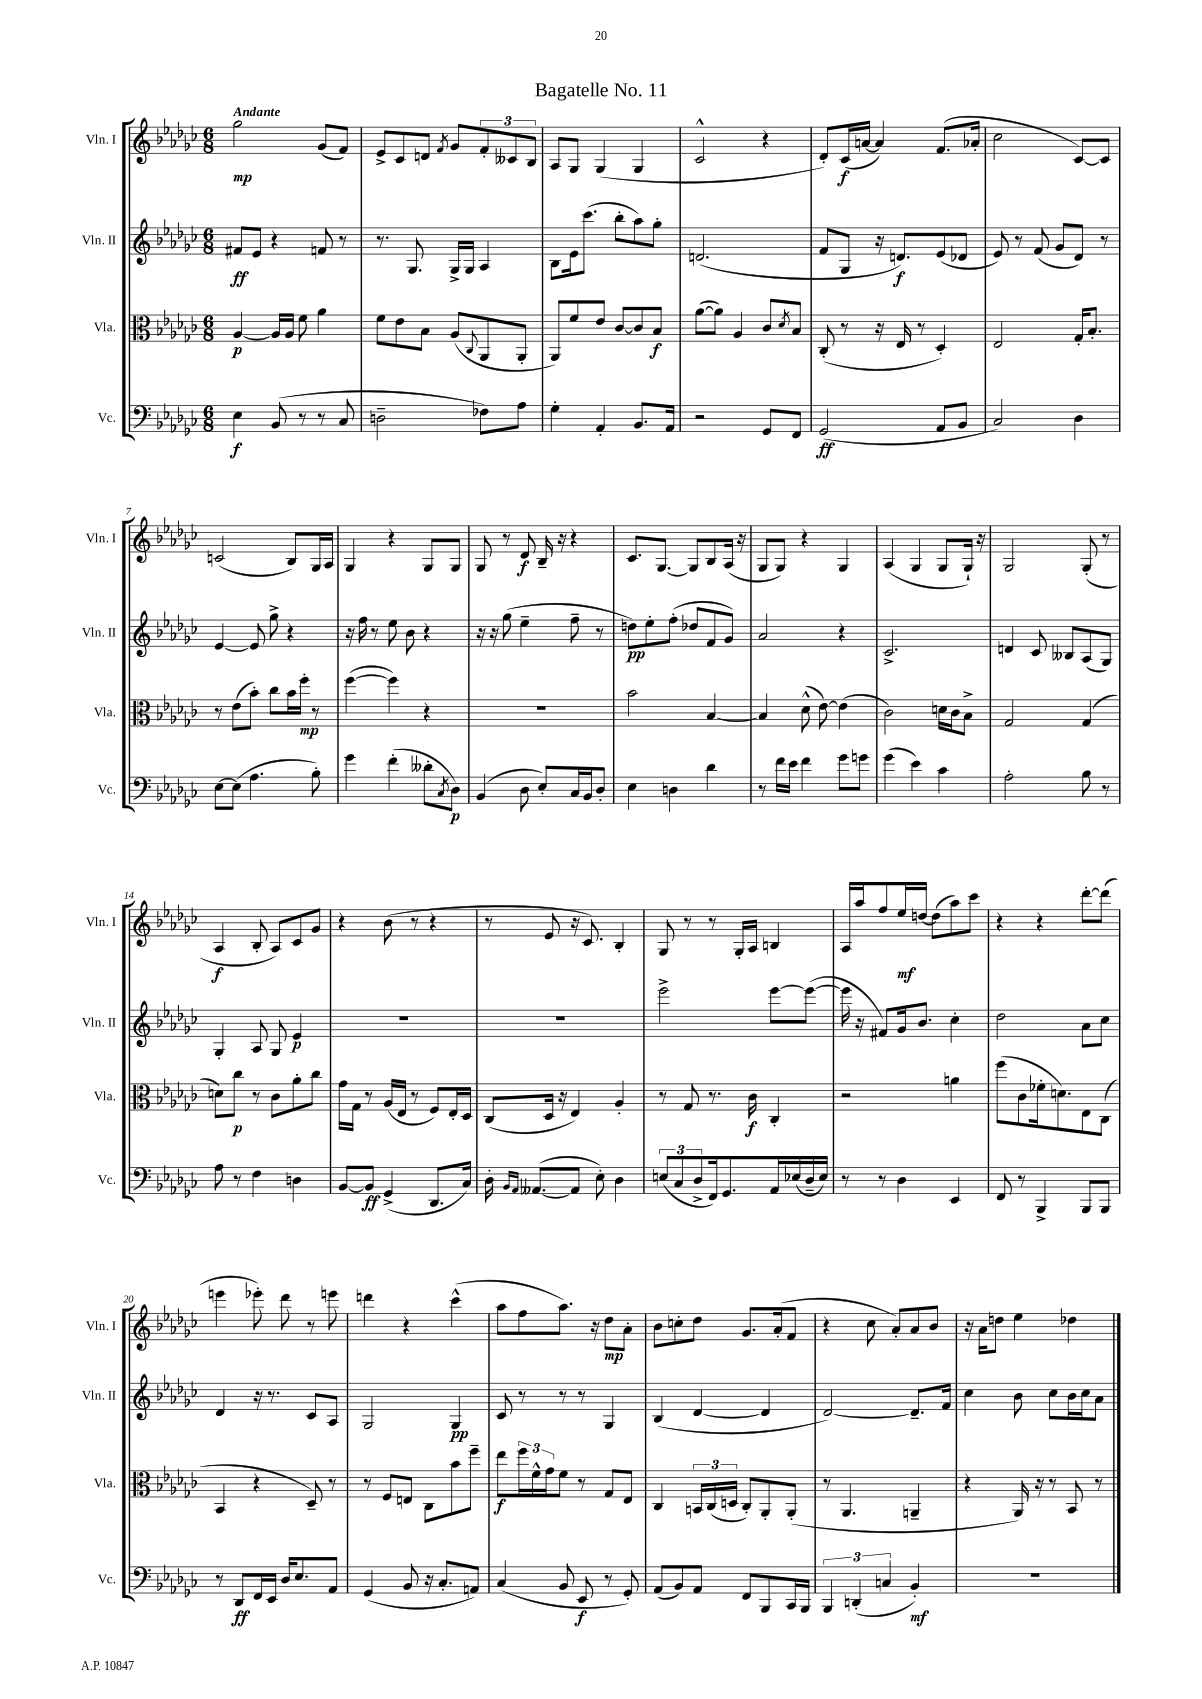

**kern	**kern	**kern	**kern
*staff4	*staff3	*staff2	*staff1
*clefF4	*clefC3	*clefG2	*clefG2
*k[b-e-a-d-g-c-]	*k[b-e-a-d-g-c-]	*k[b-e-a-d-g-c-]	*k[b-e-a-d-g-c-]
*M6/8	*M6/8	*M6/8	*M6/8
4E-\	[4A-/	8f#/L	2gg-\
.	.	8e-/J	.
(8BB-/	16A-/]LL	4r	.
.	16A-/JJ	.	.
8r	8f\	.	.
8r	4a-\	8f/	(8g-/L
8C-/	.	8r	8f/J)
=	=	=	=
2D~\	8f\L	8.r	8e-^/L
.	8e-\	.	8c-/
.	.	8.G-/	.
.	8B-\J	.	8d/J
.	.	.	8qf/
.	(8A-/L	16G-^/LL	8g-/L
.	.	16G-/JJ	.
.	8qqC-/	.	.
8F-\L)	8AA-/	4A-/	12f'/
.	.	.	12c--/
8A-\J	8AA-'/J	.	.
.	.	.	12B-/J
=	=	=	=
4G-'\	8AA-/L)	8B-\L	8A-/L
.	8f/	16e-\k	8G-/J
.	.	(8.ccc-\J	.
4AA-'/	8e-/J	.	(4G-/
.	[8c-/L	8bb-'\L	.
8.BB-/L	8c-/]	8aa-\)	4G-/
.	8B-/J	8gg-'\J	.
16AA-/Jk	.	.	.
=	=	=	=
2r	([8a-\L	(2.d/	2c-^^/
.	8a-\]J)	.	.
.	4A-/	.	.
8GG-/L	8c-/L	.	4r
.	8qd-/	.	.
8FF/J	8B-/J	.	.
=	=	=	=
(2GG-/	(8C-'/	8f/L	8d-'/L)
.	8r	8G-/J	(16c-/L
.	.	.	[16a/JJ
.	16r	16r	4a/])
.	16E-/	8.d/L)	.
.	8r	.	.
8AA-/L	4D-'/)	(8e-/	(8.f/L
8BB-/J	.	8d-/J	.
.	.	.	16a-'/Jk
=	=	=	=
2C-/)	2E-/	8e-/)	2cc-\
.	.	8r	.
.	.	(8f/	.
.	.	8g-/L	.
4D-\	16G-'/LK	8d-/J)	[8c-/L)
.	8.B-'/J	.	.
.	.	8r	8c-/]J
=	=	=	=
[8E-\L	8r	[4e-/	(2c/
(8E-\]J	(8e-\L	.	.
4.A-\	8b-'\J)	8e-/]	.
.	8cc-\L	8gg-^\	.
.	16b-\L	4r	8B-/L)
.	16ff'\JJ	.	.
8B-'\)	8r	.	16G-/L
.	.	.	16A-/JJ
=	=	=	=
4g-\	([4ff\	16r	4G-/
.	.	16ff\	.
.	.	8r	.
(4f'\	4ff\])	8ee-\	4r
.	.	8b-\	.
8d--'\L	4r	4r	8G-/L
8qC-/	.	.	.
8D-\J)	.	.	8G-/J
=	=	=	=
(4BB-/	2.r	16r	8G-/
.	.	16r	.
.	.	(8gg-\	8r
8D-\	.	4ee-~\	8d-/
8E-'/L)	.	.	16B-~/
.	.	.	16r
16C-/L	.	8ff~\	4r
16BB-/J	.	.	.
8D-'/J	.	8r	.
=	=	=	=
4E-\	2b-\	8dd\L)	8.c-/L
.	.	8ee-'\	.
.	.	.	[8.G-/J
4D\	.	(8ff'\J	.
.	.	8dd-/L	8G-/]L
4d-\	[4B-/	8f/	8B-/
.	.	8g-/J)	(16A-/Jk
.	.	.	16r
=	=	=	=
8r	4B-/]	2a-/	8G-/L
16f\LL	.	.	8G-/J)
16e-\JJ	.	.	.
4f\	(8d-^^\	.	4r
.	[8e-\)	.	.
8g-\L	(4e-\]	4r	4G-/
8g\J	.	.	.
=	=	=	=
(4g-\	2c-\)	2.c-^/	(4A-/
4e-\)	.	.	4G-/
4c-\	16d\LL	.	8G-/L
.	16c-\J	.	.
.	8B-^\J	.	16G-`/Jk)
.	.	.	16r
=	=	=	=
2A-'\	2G-/	4d/	2G-/
.	.	8c-/	.
.	.	8B--/L	.
8B-\	(4G-/	(8A-/	(8G-'/
8r	.	8G-/J)	8r
=	=	=	=
8A-\	8d\L)	4G-'/	4A-/
8r	8cc-\J	.	.
4F\	8r	8A-/	8B-'/
.	8c-\L	8G-/	8A-/L)
4D\	8a-'\	4e-/	8c-/
.	8cc-\J	.	8g-/J
=	=	=	=
[8BB-/L	16g-\LL	2.r	4r
.	16G-\JJ	.	.
8BB-/]J	8r	.	.
(4GG-^/	(16A-/LL	.	(8b-\
.	16E-/JJ	.	.
.	8r	.	8r
8.DD-/L	8F/L)	.	4r
.	16E-'/L	.	.
16C-/Jk)	16D-/JJ	.	.
=	=	=	=
16D-'\	(8C-/L	2.r	8r
16qqBB-/LL	.	.	.
16qqAA-/JJ	.	.	.
([8.AA--/L	.	.	.
.	16D-/Jk	.	8e-/
.	16r	.	.
8AA--/]J	4E-/)	.	16r
.	.	.	8.c-/)
8E-'\)	.	.	.
4D-\	4A-'/	.	4B-'/
=	=	=	=
(12E/L	8r	2eee-^\	8G-/
12C-/	.	.	.
.	8G-/	.	8r
12D-^/	.	.	.
16FF/k)	8.r	.	8r
8.GG-/	.	.	.
.	.	.	16G-'/LL
.	16c-\	.	16A-/JJ
16AA-/L	4C-'/	[8eee-\L	4B/
(16E-/	.	.	.
16D-~/	.	(8eee-\_J	.
16E-/JJ)	.	.	.
=	=	=	=
8r	2r	16eee-\]	16A-/LL
.	.	16r	16aa-/J
8r	.	8f#/L)	8ff/
4D-\	.	16g-/k	16ee-/L
.	.	8.b-/J	[16dd/JJ
.	.	.	(8dd\]L
4EE-/	4a\	4cc-'\	8aa-\)
.	.	.	8ccc-\J
=	=	=	=
8FF/	(8ff\L	2dd-\	4r
8r	8c-\	.	.
4BBB-^/	16f-'\k	.	4r
.	8.d\)	.	.
8BBB-/L	8E-\	8a-\L	[8ddd-'\L
8BBB-/J	(8C-\J	8cc-\J	(8ddd-\]J
=	=	=	=
8r	4BB-/	4d-/	4eee\
8DD-/L	.	.	.
16FF/L	4r	16r	8eee-'\)
16EE-/JJ	.	8.r	.
16D-/LK	.	.	8ddd-\
8.E-/	.	.	.
.	8D-~/)	8c-/L	8r
8AA-/J	8r	8A-/J	8eee\
=	=	=	=
(4GG-/	8r	2G-/	4ddd\
.	8F/L	.	.
8BB-/	8E/J	.	4r
16r	8C-\L	.	.
8.C-'/L	.	.	.
.	8b-\	4G-/	(4ccc-^^\
8AA/J)	8ff~\J	.	.
=	=	=	=
(4C-/	8ee-\L	8c-/	8aa-\L
.	24ff\L	8r	8ff\
.	24f^^\	.	.
.	24g-\J	.	.
8BB-/	8f\J	8r	8.aa-\J)
8EE-/	8r	8r	.
.	.	.	16r
8r	8G-/L	4G-/	8dd-\L
8GG-'/)	8E-/J	.	8a-'\J
=	=	=	=
(8AA-/L	4C-/	(4B-/	8b-\L
8BB-/)	.	.	8cc'\
8AA-/J	24BB/LL	[4d-/	8dd-\J
.	(24C-/	.	.
.	24D/JJ	.	.
8FF/L	8C-'/L)	.	8.g-/L
8BBB-/	8AA-'/	4d-/]	.
.	.	.	(16a-'/k
16CC-/L	(8AA-'/J	.	8f/J
16BBB-/JJ	.	.	.
=	=	=	=
6BBB-/	8r	[2d-/)	4r
.	4.AA-/	.	.
(6DD'/	.	.	.
.	.	.	8cc-\
6C/	.	.	.
.	.	.	8a-'/L)
4BB-'/)	4AA~/	8.d-~/]L	8a-/
.	.	.	8b-/J
.	.	16f/Jk	.
=	=	=	=
2.r	4r	4cc-\	16r
.	.	.	16a-\LK
.	.	.	8dd\J
.	16AA-/)	8b-\	4ee-\
.	16r	.	.
.	8r	8cc-\L	.
.	8BB-/	16b-\L	4dd-\
.	.	16cc-\J	.
.	8r	8a-\J	.
==	==	==	==
*-	*-	*-	*-
